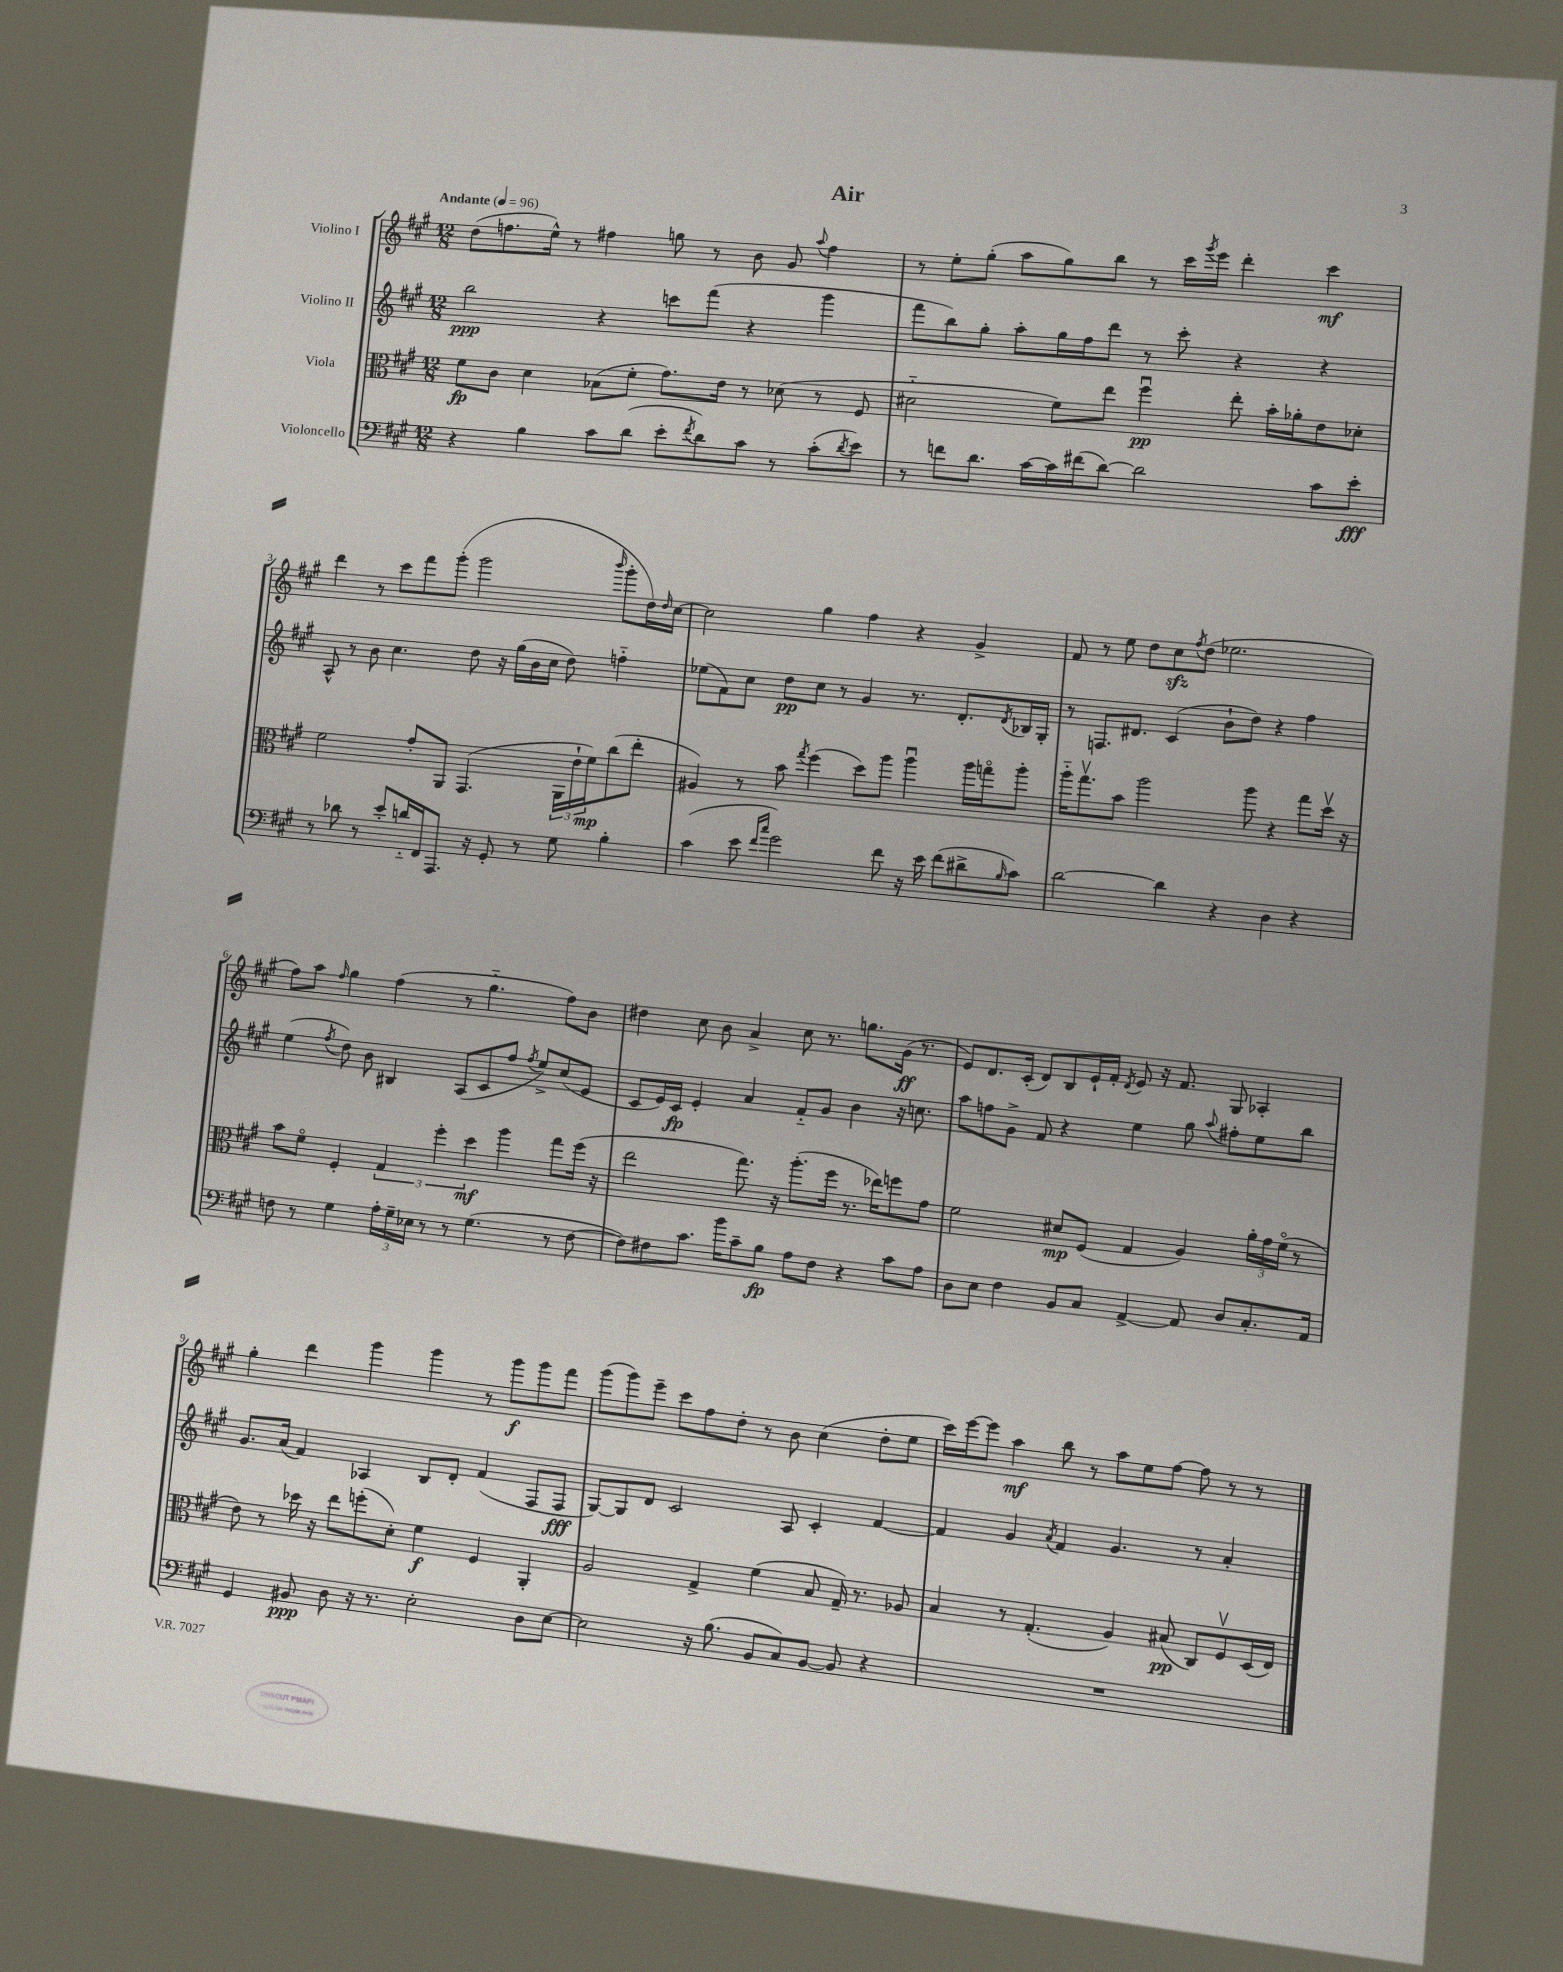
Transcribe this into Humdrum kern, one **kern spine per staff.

**kern	**kern	**kern	**kern
*staff4	*staff3	*staff2	*staff1
*clefF4	*clefC3	*clefG2	*clefG2
*k[f#c#g#]	*k[f#c#g#]	*k[f#c#g#]	*k[f#c#g#]
*M12/8	*M12/8	*M12/8	*M12/8
*MM96	*MM96	*MM96	*MM96
4r	8f#\L	2bb\	(8dd\L
.	8c#\J	.	8.ff\
4B\	4d\	.	.
.	.	.	16ee^^\Jk)
.	.	.	8r
8c#\L	(8B-\L	4r	4ff#\
(8d\J	8f#'\J	.	.
8e'\L	8.g#\L)	8ccc\L	8gg\
8qf#/	.	.	.
8d\)	.	(8fff#\J	8r
.	16e\Jk	.	.
8c#\J	8r	4r	8b\
8r	(8d-\	.	8g#/
.	.	.	8qqaa/
(8c#'\L	8r	4ggg#\	4ff#\
8qd/	.	.	.
8e\J)	8F#/	.	.
=	=	=	=
8r	2d#'~\	8fff#\L	8r
8f\L	.	8bb\)	8ee'\L
8.d\J	.	8gg#'\J	(8gg#'\J
.	.	8aa'\L	8aa\L
[16c#\LL	.	.	.
16c#\]	8f#\L)	16gg#\L	8gg#\)
(16f#\J	.	16ff#\J	.
[8d\J)	8ee\J	8ddd\J	8bb\J
2d\]	4ff#u\	8r	8r
.	.	8ccc#'\	16ccc#\LL
.	.	.	8qggg#/
.	.	.	16eee\JJ
.	8ee'\	4r	4ddd'\
.	16b'\LL	.	.
.	16a-'\J	.	.
8c#\L	8e\	4r	4ccc#\
8e'\J	8d-'\J	.	.
=	=	=	=
8r	2f#\	8A^^/	4ddd\
8d-\	.	8r	.
8r	.	8b\	8r
8e'/L	.	4.cc#\	8ccc#\L
16d'~/L	8g#'/L	.	8fff#\
16FF#/J	.	.	.
8.AAA/J	8AA/J	.	(8ggg#'\J
.	(4.GG#/	8dd\	2ggg#\
16r	.	.	.
8GG#'/	.	16r	.
.	.	(16gg#\LL	.
8r	.	16b\	.
.	.	16cc#\JJ	.
8G#\	24AA\LL	8dd\)	.
.	24e`\	.	.
.	24f#\J)	.	.
.	.	.	16qqbbb/
4B'\	(8cc#\	4ff'~\	8ggg#'\L
.	8ee'\J	.	16dd\L)
.	.	.	16qqdd/
.	.	.	[16cc#\JJ
=	=	=	=
(4c#\	4A#/)	(8ee-\L	2cc#\]
.	.	8f#\)	.
8e\	8r	8cc#\J	.
16qqf#/LL	.	.	.
16qqcc#/JJ	.	.	.
2g#\)	8b\	8dd\L	.
.	8qgg#/	.	.
.	(4ff#\	8cc#\J	4gg#\
.	.	8r	.
.	8dd\L)	4g#/	4ff#\
8f#\	8aa\J	.	.
16r	4aau\	8.r	4r
16e\	.	.	.
(8f#\L	.	.	.
.	.	8.d'/L	.
8d#^\	16aa\LL	.	4g#^/
.	16ggo\J	.	.
16qqB/	.	8qd/	.
8c#\J)	8aa'\J	16B-/L	.
.	.	16G#'/JJ	.
=	=	=	=
[2d\	16aa'~\LK	8r	8f#/
.	8.gg#v\	.	.
.	.	8.F/L	8r
.	8b\J	.	8ee\
.	.	8.d#/J	.
.	2aa\	.	8dd\L
4d\]	.	(4c#/	8cc#\
.	.	.	8qff#/
.	.	.	(8dd\J
4r	.	8b`\L	2.ee-\
.	8aa\	8dd\J)	.
4D\	4r	4r	.
4r	8gg#\L	4ff#\	.
.	16ddv\Jk	.	.
.	16r	.	.
=	=	=	=
8F\	8b\L	(4ee\	8ff#\L)
8r	8f#o\J	.	8aa\J
.	.	8qff#/	16qqff#/
4G#\	4F#'/	8dd\)	4gg#\
.	.	8b\	.
24A'\LL	6G#/	4B#/	(4ff#\
24G#~\	.	.	.
24E-\JJ	.	.	.
8r	.	.	.
.	6ff#'\	.	.
8r	.	(8A/L	8r
.	6dd\	.	.
(4.G#\	.	8c#/	4.gg#'~\
.	4aa\	8ff#/J	.
.	.	8qff#/	.
.	.	8ee^/L)	.
8r	8gg#\L	(8cc#/	8ff#\L)
[8F\	(16ff#\Jk	8e/J	8b\J
.	16r	.	.
=	=	=	=
8F\]L)	2ee\	8c#/L	4dd#\
8F#\	.	16e/L)	.
.	.	16c#/JJ	.
8.c#\J	.	4e'/	8cc#\
.	.	.	8b\
16b\LK	.	.	.
8c#~\	8.gg#\)	4a/	4a^/
8B\J	.	.	.
.	16r	.	.
8A\L	(8.aa'\L	8f#'~/L	8cc#\
8F#\J	.	8g#/J	8.r
.	16ff#\Jk	.	.
4r	8.r	4b\	.
.	.	.	8.gg\L
.	16ee-\LK)	.	.
8c#\L	8ff\	16r	(16g#\Jk
.	.	8.cc\	8.r
8A\J	8g#\J	.	.
=	=	=	=
8D\L	2f#\	8aa\L	8e/L)
8E\J	.	8ff\	8.d/
4F#\	.	8g#^\J	.
.	.	.	(16c#'/Jk
.	.	8f#/	8d/L)
8BB/L	8d#/L	4r	8B/
8C#/J	(8F#/J	.	16e`/L
.	.	.	16f#'/JJ
.	.	.	8qd/
[4AA^/	4G#/	4ee\	8e/
.	.	.	16r
.	.	.	8.f#/
8AA/]	4A/)	8gg#\	.
.	.	8qqaa/	.
8D/L	.	8ff#'\L	8G#/
8.C#'/	24a'\LL	8ee\	4A-'/
.	24g#\	.	.
.	(24f#o\JJ	.	.
.	8r	8bb\J	.
16AA/Jk	.	.	.
=	=	=	=
4GG#/	8e\)	8.g#/L	4gg#'\
.	8r	.	.
.	.	(16a/Jk	.
8BB#/	16dd-\	4f#/)	4ddd\
.	16r	.	.
8D\	8ee\L	.	.
16r	(8ff'\	4A-/	4ggg#\
8.r	.	.	.
.	8d'\J)	.	.
2E'\	4f#\	8B/L	4ggg#\
.	.	8d'/J	.
.	4F#/	(4f#/	8r
.	.	.	8ggg#\L
8D\L	4AA'/	8F#/L	8ggg#\
[8E\J	.	8F#/J	8fff#\J
=	=	=	=
2E\]	2A/	[8G#/L)	(8ggg#\L
.	.	8G#/]	8ggg#\)
.	.	8d/J	8eee~\J
.	.	2c#/	8ccc#\L
16r	4G#^/	.	8ff#\
(8.B\	.	.	.
.	.	.	8dd'\J
8BB/L	(4f#\	.	8r
8C#/)	.	8A/	8b\
[8BB/J	8B/	4c#'/	(4cc#\
8BB/]	16G#~/)	.	.
.	8.r	.	.
4r	.	[4f#/	8dd'\L
.	8A-/	.	8ee\J
=	=	=	=
1.r	4B/	4f#/]	16ccc#\LL)
.	.	.	[16eee\J
.	.	.	8eee\]J
.	8r	4g#/	4aa\
.	(4.G#'/	.	.
.	.	8qa/	.
.	.	4f#/	8bb\
.	.	.	8r
.	4A/)	4.g#/	8aa\L
.	.	.	8ee\
.	(8B#/	.	[8ff#\J
.	8C#/L)	8r	8ff#\]
.	8F#v/	4a'/	8r
.	(16D/L	.	8r
.	16E/JJ)	.	.
==	==	==	==
*-	*-	*-	*-
